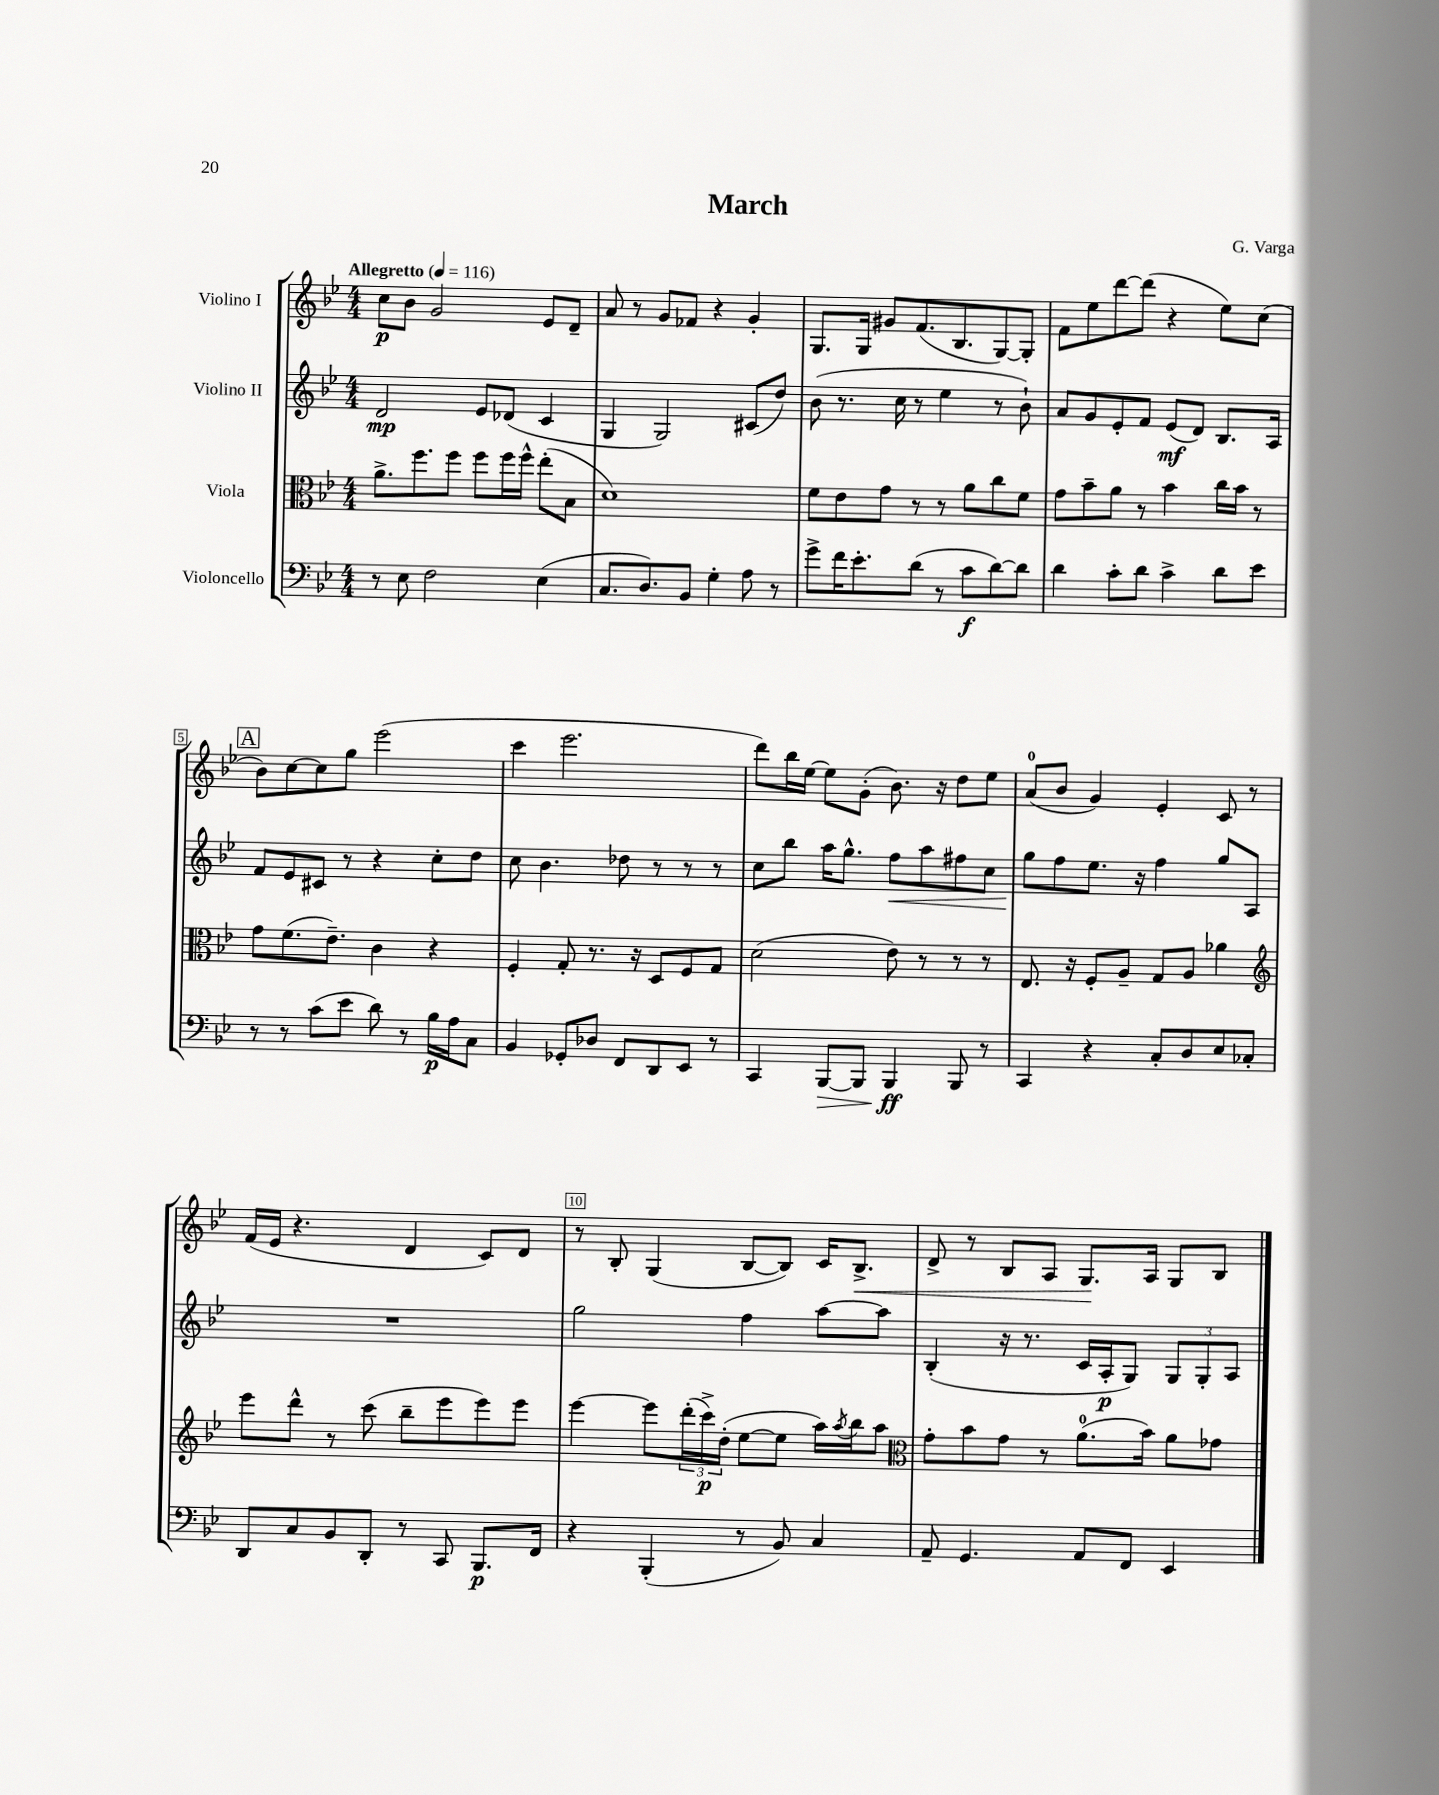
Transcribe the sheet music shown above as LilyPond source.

\header { title = "March" composer = "G. Varga" }
<<
\new StaffGroup <<
\new Staff = "s0" \with { instrumentName = "Violino I" } {
    \clef treble \key bes \major \numericTimeSignature \time 4/4 \tempo "Allegretto" 4 = 116
    c''8\p bes'8 g'2 ees'8 d'8-- |
    a'8 r8 g'8 fes'8 r4 g'4-. |
    g8. g16 gis'8 f'8.( bes8. g8~) g8-. |
    f'8 ees''8 d'''8~ d'''8( r4 ees''8) c''8( |
    \mark \markup { \box "A" } bes'8) c''8~ c''8 g''8 ees'''2( |
    c'''4 ees'''2. |
    d'''8) bes''16 ees''16~ ees''8 g'8-.( bes'8.) r16 d''8 ees''8 |
    a'8-0( bes'8 g'4) ees'4-. c'8 r8 |
    f'16( ees'16 r4. d'4 c'8) d'8 |
    r8 bes8-. g4( bes8~ bes8) c'16 bes8.->\< |
    d'8-> r8 bes8 a8 g8.\! a16 g8 bes8 \bar "|." |
}
\new Staff = "s1" \with { instrumentName = "Violino II" } {
    \clef treble \key bes \major \numericTimeSignature \time 4/4
    d'2\mp ees'8 des'8( c'4 |
    g4 g2) cis'8( d''8) |
    bes'8( r8. c''16 r8 ees''4 r8 bes'8-!) |
    a'8 g'8 ees'8-. f'8 ees'8\mf( d'8) bes8. a16 |
    \mark \markup { \box "A" } f'8 ees'8 cis'8 r8 r4 c''8-. d''8 |
    c''8 bes'4. des''8 r8 r8 r8 |
    c''8 bes''8 a''16 g''8.-^ f''8\< a''8 fis''8 c''8 |
    g''8\! f''8 ees''8. r16 f''4 g''8 a8 |
    R1 |
    g''2 f''4 a''8~ a''8 |
    bes4-.( r16 r8. c'16 a16-.\p g8) \tuplet 3/2 { g8 g8-. a8 } \bar "|." |
}
\new Staff = "s2" \with { instrumentName = "Viola" } {
    \clef alto \key bes \major \numericTimeSignature \time 4/4
    a'8.-> f''8. f''8 f''8 f''16 f''16-^ ees''8-.( bes8 |
    d'1) |
    f'8 ees'8 g'8 r8 r8 a'8 c''8 f'8 |
    g'8 bes'8-- a'8 r8 bes'4 c''16 bes'16 r8 |
    \mark \markup { \box "A" } g'8 f'8.( ees'8.--) c'4 r4 |
    f4-. g8-. r8. r16 d8 f8 g8 |
    d'2( ees'8) r8 r8 r8 |
    ees8. r16 f8-. a8-- g8 a8 aes'4 |
    \clef treble ees'''8 d'''8-^ r8 c'''8( bes''8-- ees'''8 ees'''8) ees'''8 |
    ees'''4~ ees'''8 \tuplet 3/2 { d'''16-.( c'''16->\p) d''16-.( } ees''8~ ees''8 a''16) \acciaccatura { a''8 } bes''16 a''8 |
    \clef alto g'8-. bes'8 g'8 r8 a'8.-0( bes'16) a'8 ges'8 \bar "|." |
}
\new Staff = "s3" \with { instrumentName = "Violoncello" } {
    \clef bass \key bes \major \numericTimeSignature \time 4/4
    r8 ees8 f2 ees4( |
    c8. d8.) bes,8 g4-. a8 r8 |
    g'8-> f'16 ees'8.-. d'8( r8 c'8\f d'8~) d'8 |
    d'4 c'8-. d'8 c'4-> d'8 ees'8 |
    \mark \markup { \box "A" } r8 r8 c'8( ees'8 d'8) r8 bes16\p a16 c8 |
    bes,4 ges,8-. des8 f,8 d,8 ees,8 r8 |
    c,4 bes,,8~\> bes,,8 bes,,4\ff\! bes,,8 r8 |
    c,4 r4 c8-. d8 ees8 ces8-. |
    d,8 c8 bes,8 d,8-. r8 c,8 bes,,8.\p f,16 |
    r4 bes,,4-.( r8 bes,8) c4 |
    a,8-- g,4. a,8 f,8 ees,4 \bar "|." |
}
>>
>>
\layout { \context { \Score \override BarNumber.break-visibility = ##(#f #t #t) barNumberVisibility = #(every-nth-bar-number-visible 5) \override BarNumber.stencil = #(make-stencil-boxer 0.1 0.3 ly:text-interface::print) } }
